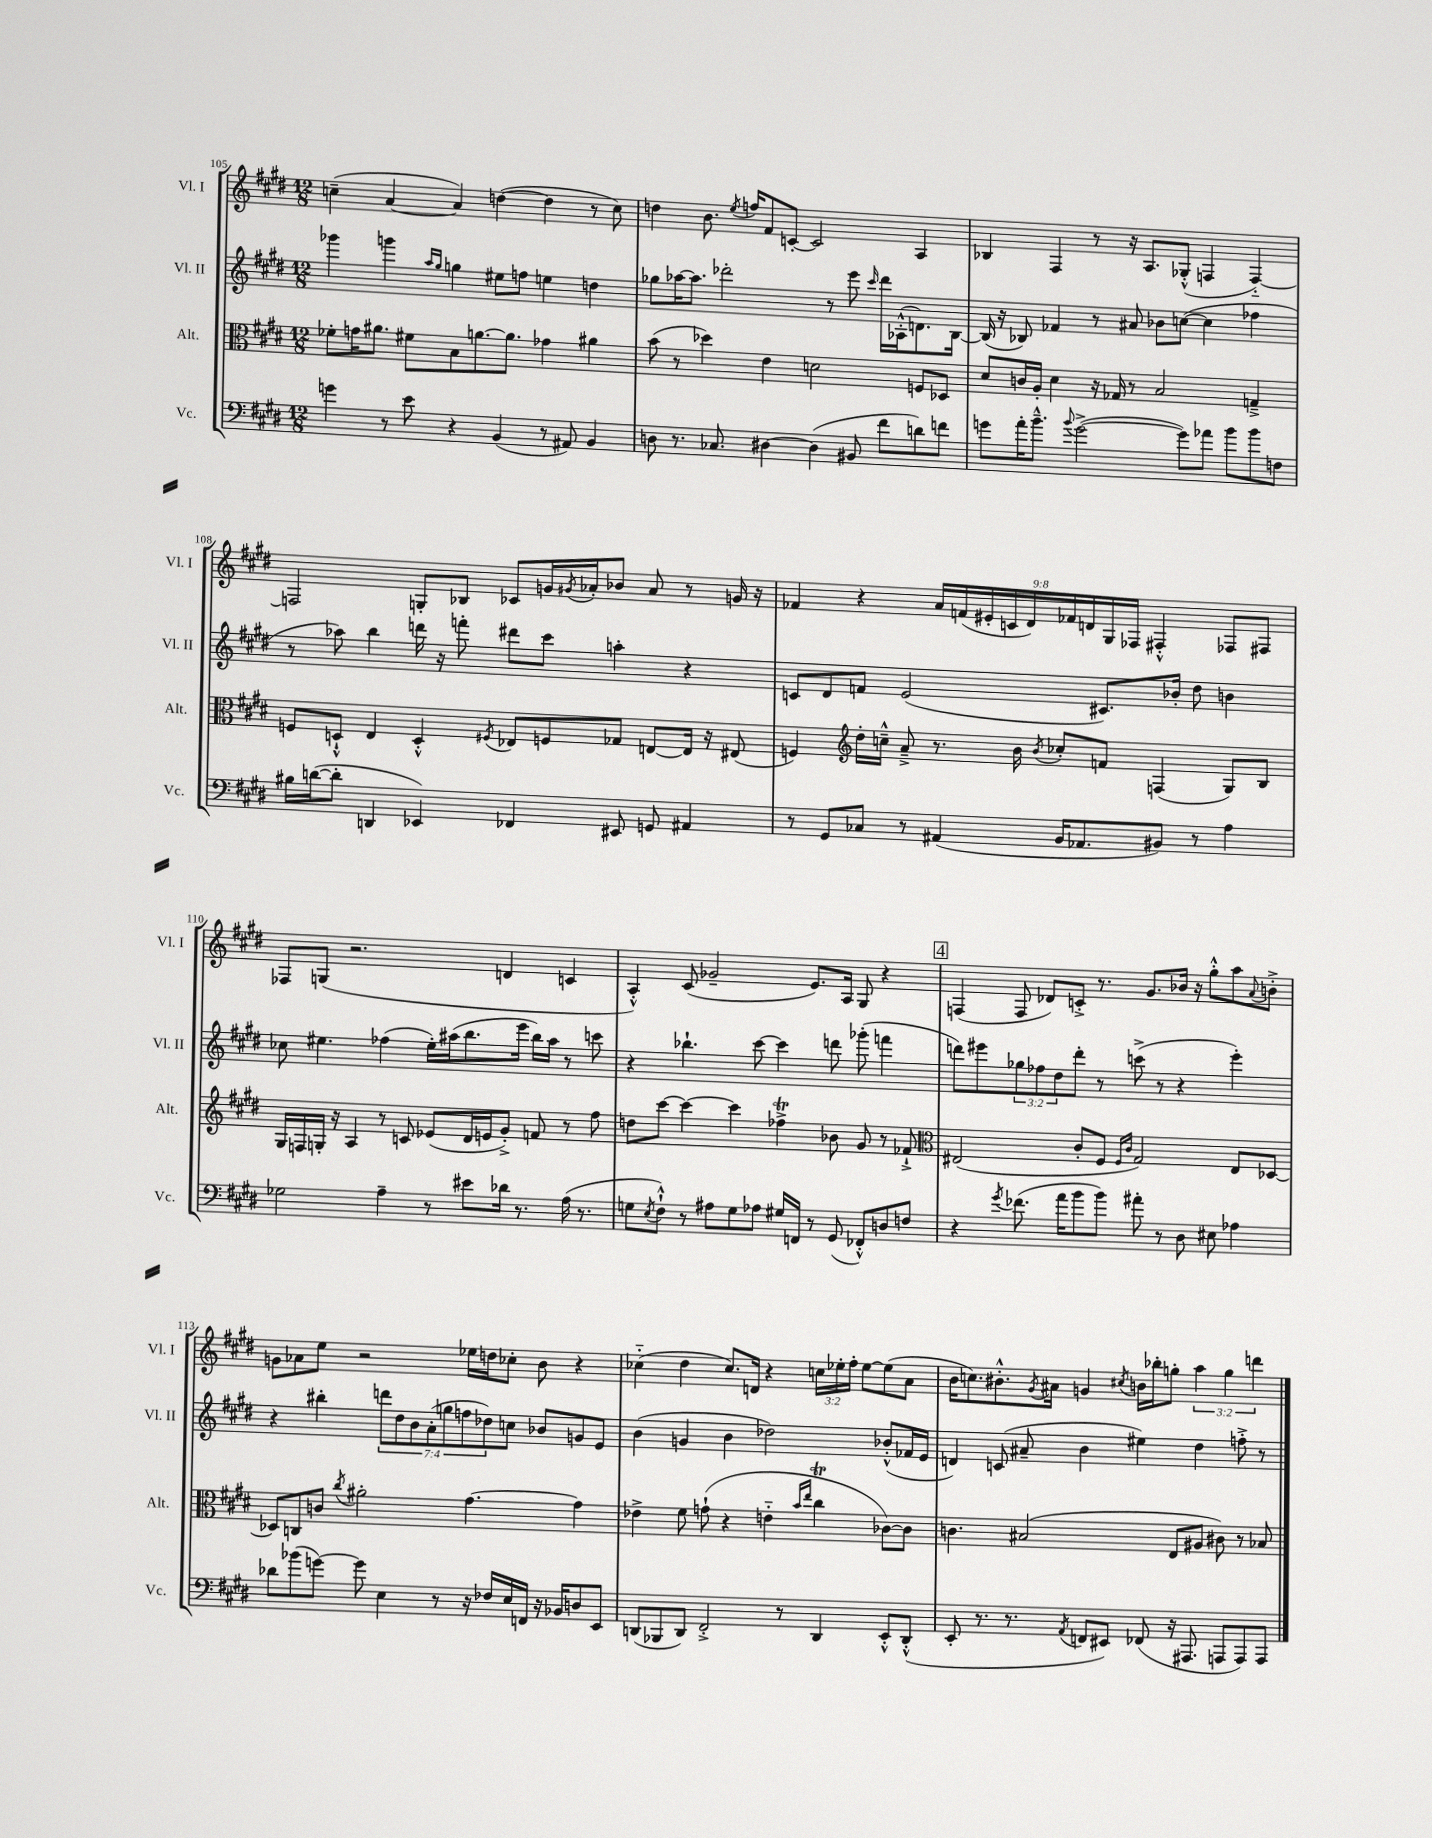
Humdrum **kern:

**kern	**kern	**kern	**kern
*part4	*part3	*part2	*part1
*staff4	*staff3	*staff2	*staff1
*I"Vc.	*I"Alt.	*I"Vl. II	*I"Vl. I
*I'Vc.	*I'Alt.	*I'Vl. II	*I'Vl. I
*clefF4	*clefC3	*clefG2	*clefG2
*k[f#c#g#d#]	*k[f#c#g#d#]	*k[f#c#g#d#]	*k[f#c#g#d#]
*M12/8	*M12/8	*M12/8	*M12/8
=105	=105	=105	=105
4gn\	8f-X'\L	4ggg-X\	(4ccn~\
.	16gn\K	.	.
.	8.a#X\J	.	.
8r	.	4gggn\	[4a/
8e\	8f#X\L	.	.
.	.	16qqaa/LL	.
.	.	16qqgg#/JJ	.
4r	8B\	4ggn\	4a/])
.	[8.an\	.	.
(4BB/	.	8ee#X\L	([4ddn\
.	8.a\J]	.	.
.	.	8ffn\J	.
8r	4g-X\	4een\	4dd\]
8AA#X/)	.	.	.
4BB/	4a#X\	4ddn\	8r
.	.	.	8cc\)
=106	=106	=106	=106
8Dn\	(8b\	8gg-X\L	4ddn\
8.r	8r	[16aa-X\K	.
.	.	8.aa-\J]	.
.	4dd-X\)	.	8.b\
8.C-X/	.	.	.
.	.	2ddd-X'\	.
.	.	.	8qee/
.	.	.	16ffn/KL
[4D#X\	4e\	.	8f#/
.	.	.	[8cn'/J
(4D#\]	2dn\	.	2c/]
.	.	8r	.
8BB#X/	.	8eee\	.
.	.	16qqccc#/	.
8f#\L	.	16ddd-\LL	.
.	.	(16A-X'^^\J	.
8dn\)	8Fn/L	8.dn\)	4A/
8fn\J	8D-X/J	.	.
.	.	[16B\Jk	.
=107	=107	=107	=107
8gn\L	8d#/L	(16B/]	4B-X/
.	.	16r	.
16a'\K	16cn/L	8B-X/)	.
8.b~^^\J	16A'/JJ	.	.
.	4d#\	4f-X/	4F#/
8qqb/	.	.	.
([2g^\	.	.	.
.	16r	8r	8r
.	16G-X/	.	.
.	8r	8a#X/	16r
.	.	.	8.A/L
.	2B/	8b-X\L	.
8g\L])	.	([8ccn\J	(8G-X'^^/J
8a-X\J	.	4cc\]	4Fn/
8b\L	.	.	.
8b\	4Gn~^/	4ff-X\	[4F/)
8Fn\J	.	.	.
!!LO:LB:g=z
=108	=108	=108	=108
16B#X\LL	8Fn/L	8r	2Fn/]
([16dn\J	.	.	.
8d'\J]	8Dn`^^/J	8aa-X\)	.
4DDn/	4E/	4bb\	.
4EE-X/)	4D'^^/	16dddn\	8Gn'/L
.	.	16r	.
.	.	8fffn'\	8B-X/J
.	8qF#X/	.	.
4FF-X/	8E-X/L	8ddd#X\L	8c-X/L
.	8Fn/	8ccc#\J	16gn/L
.	.	.	8qg#X/
.	.	.	16a-X'/J
8EE#X/	8G-X/J	4aan'\	8b-X/J
8GGn/	[8En/L	.	8a-/
4AA#X/	16E/Jk]	4r	8r
.	16r	.	.
.	(8E#X/	.	16gn/
.	.	.	16r
=109	=109	=109	=109
8r	4Fn/)	8cn/L	4f-X/
8GG#/L	.	8d#/	.
*	*clefG2	*	*
8C-X/J	16dd#'\LL	8fn/J	4r
.	16ccn~^^\JJ	.	.
8r	8a~^/	(2e/	.
(4AA#X/	8.r	.	18a/LL
.	.	.	(18fn/
.	.	.	18e#X'/
.	.	.	18cn/
.	16b\	.	.
.	.	.	18d#/)
.	8qb/	.	.
16BB/KL	8cc-X'/L	.	.
.	.	.	18f-X/
8.AA-X/	.	.	.
.	.	.	18dn/
.	8fn/J	8.c#X/L)	.
.	.	.	18G#/
.	.	.	18F-X/JJ
8BB#X/J)	(4Fn/	.	4F#X'^^/
.	.	16b-X'/Jk	.
8r	.	8dd#\	.
4A\	8G#/L)	4bn\	8F-X/L
.	8B/J	.	8F#X/J
!!LO:LB:g=z
=110	=110	=110	=110
2G-X\	16G#/LL	8cc-X\	8F-X/L
.	16Fn/	.	.
.	16Gn'/JJ	4.ee#X\	(8Gn/J
.	16r	.	.
.	4A/	.	2.r
4A~\	8r	(4ff-X\	.
.	8cn/	.	.
8r	(8e-X/L	16ee#'\LL)	.
.	.	(16aa#X\J	.
8e#X\L	16d#/L	8.bb\	.
.	16en/J	.	.
16d-X\Jk	8g#'^/J)	.	4dn/
8.r	.	16eee\Jk	.
.	8fn/	16bb\LL)	.
.	.	16aa#\JJ	.
(16A\	8r	8r	4cn/
8.r	.	.	.
.	8ff#\	8cccn\	.
=111	=111	=111	=111
8Gn\L	8ddn\L	4r	4A'^^/)
8qE/	.	.	.
8F#`^^\J)	[8ccc#\J	.	.
8r	4ccc#\_	4.bb-X`\	(8c#/
8A#X\L	.	.	2g-X~/
8G\	4ccc#\]	.	.
8A-X\J	.	[8ccc#\	.
16G#X/LL	4ff-XT^\	4ccc#\]	.
16FFn/JJ	.	.	.
8r	.	.	8.e/L)
(8GG#/	8b-X\	8dddn\	.
.	.	.	16A/Jk
8FF-X'^^/L)	8g#/	(8ggg-X'\	8G#/
8Dn/	8r	4fffn\	4r
8Fn/J	8f-X`^/	.	.
!!LO:REH:place=s1:t=4
=112	=112	=112	=112
*	*clefC3	*	*
4r	(2E#X/	8dddn\L)	(4Fn/
.	.	8eee#X\	.
8qg#/	.	.	.
(8.f-X\	.	12gg-X\	8F/
.	.	12ff-X\	.
.	.	.	8d-X/L)
.	.	12dd#\	.
16a\KL	.	.	.
8b\	8c#'/L	8ddd'\J	8cn'^/J
8b\J)	8F#/J	8r	8.r
.	16qqF#/LL	.	.
.	16qqc#/JJ	.	.
8a#X'\	2G#/)	(8cccn^\	.
.	.	.	8.g#/L
8r	.	8r	.
8D#\	.	4r	16b-X/Jk
.	.	.	16r
8E#X\	.	.	8gg#'^^\L
4A-X\	8E#/L	4eee#'\)	8aa\
.	.	.	8qqa/
.	[8D-X/J	.	8bn'^\J
!!LO:LB:g=z
=113	=113	=113	=113
8d-X\L	8D-X/L]	4r	8gn\L
(8b-X\	8Cn/	.	8a-X\
[8gn\J)	8cn/J	4bb#X'\	8ee\J
.	8qcc#/	.	.
8g\]	2a#X'\	.	2r
4E\	.	14dddn\L	.
.	.	14dd#\	.
.	.	14b\	.
.	.	(14a'\	.
8r	.	.	.
.	.	14ggn\	.
.	.	14ffn\	.
16r	[4.g#\	.	16ee-X\LL
.	.	14dd-X\)	.
16F-X/LL	.	.	16ddn\J
16E/	.	8ccn\J	8cc-X'\J
16FFn/JJ	.	.	.
16r	.	8b-X/L	8b\
16BB-X/KL	.	.	.
8Dn/	4g#\]	8gn/	4r
8EE/J	.	8e/J	.
=114	=114	=114	=114
(8DDn/L	4e-X^\	(4b\	(4cc-X\
8BBB-X/	.	.	.
8DD/J)	8f#\	4gn/	4dd#\
2FF#'^/	(8gn`\	.	.
.	4r	4b\	8.cc-/L)
.	.	.	16dn/Jk
.	4en\	2dd-X\)	4r
8r	.	.	.
.	16qqb/LL	.	.
.	16qqee/JJ	.	.
4DD/	4cc#T\	.	24ccn\LL
.	.	.	24ee-X'\
.	.	.	24ff#'\JJ
.	.	.	[8ee-\L
8EE'^^/L	[8c-X\L)	(8b-X'^^/L	(8ee-\]
(8DD'^^/J	8c-\J]	16f-X/L	8a\J
.	.	16e/JJ	.
=115	=115	=115	=115
8EE'/	4.cn\	4dn/)	16b\KL
.	.	.	8.ccn\)
8.r	.	.	.
.	.	(8cn/	8.b#X'^^\
8.r	.	.	.
.	(2B#X/	8a#X~/	.
.	.	.	8qg#/
.	.	.	16a#X\Jk
8qAA/	.	.	.
8FFn/L	.	4b\	4gn/
8EE#X/J)	.	.	.
.	.	.	8qcc#X/
(8FF-X/	.	4ee#X\)	16bn\LL
.	.	.	16bb-X'\J
16r	8E/L	.	8ggn'\J
8.AAA#X/	.	.	.
.	8A#X/J	4dd#\	6aa\
8AAAn/L	8c#X\)	.	.
.	.	.	6gg\
8AAA/)	8r	8ffn'^\	.
.	.	.	6dddn\
8AAA/J	8B-X/	8r	.
==	==	==	==
*-	*-	*-	*-
